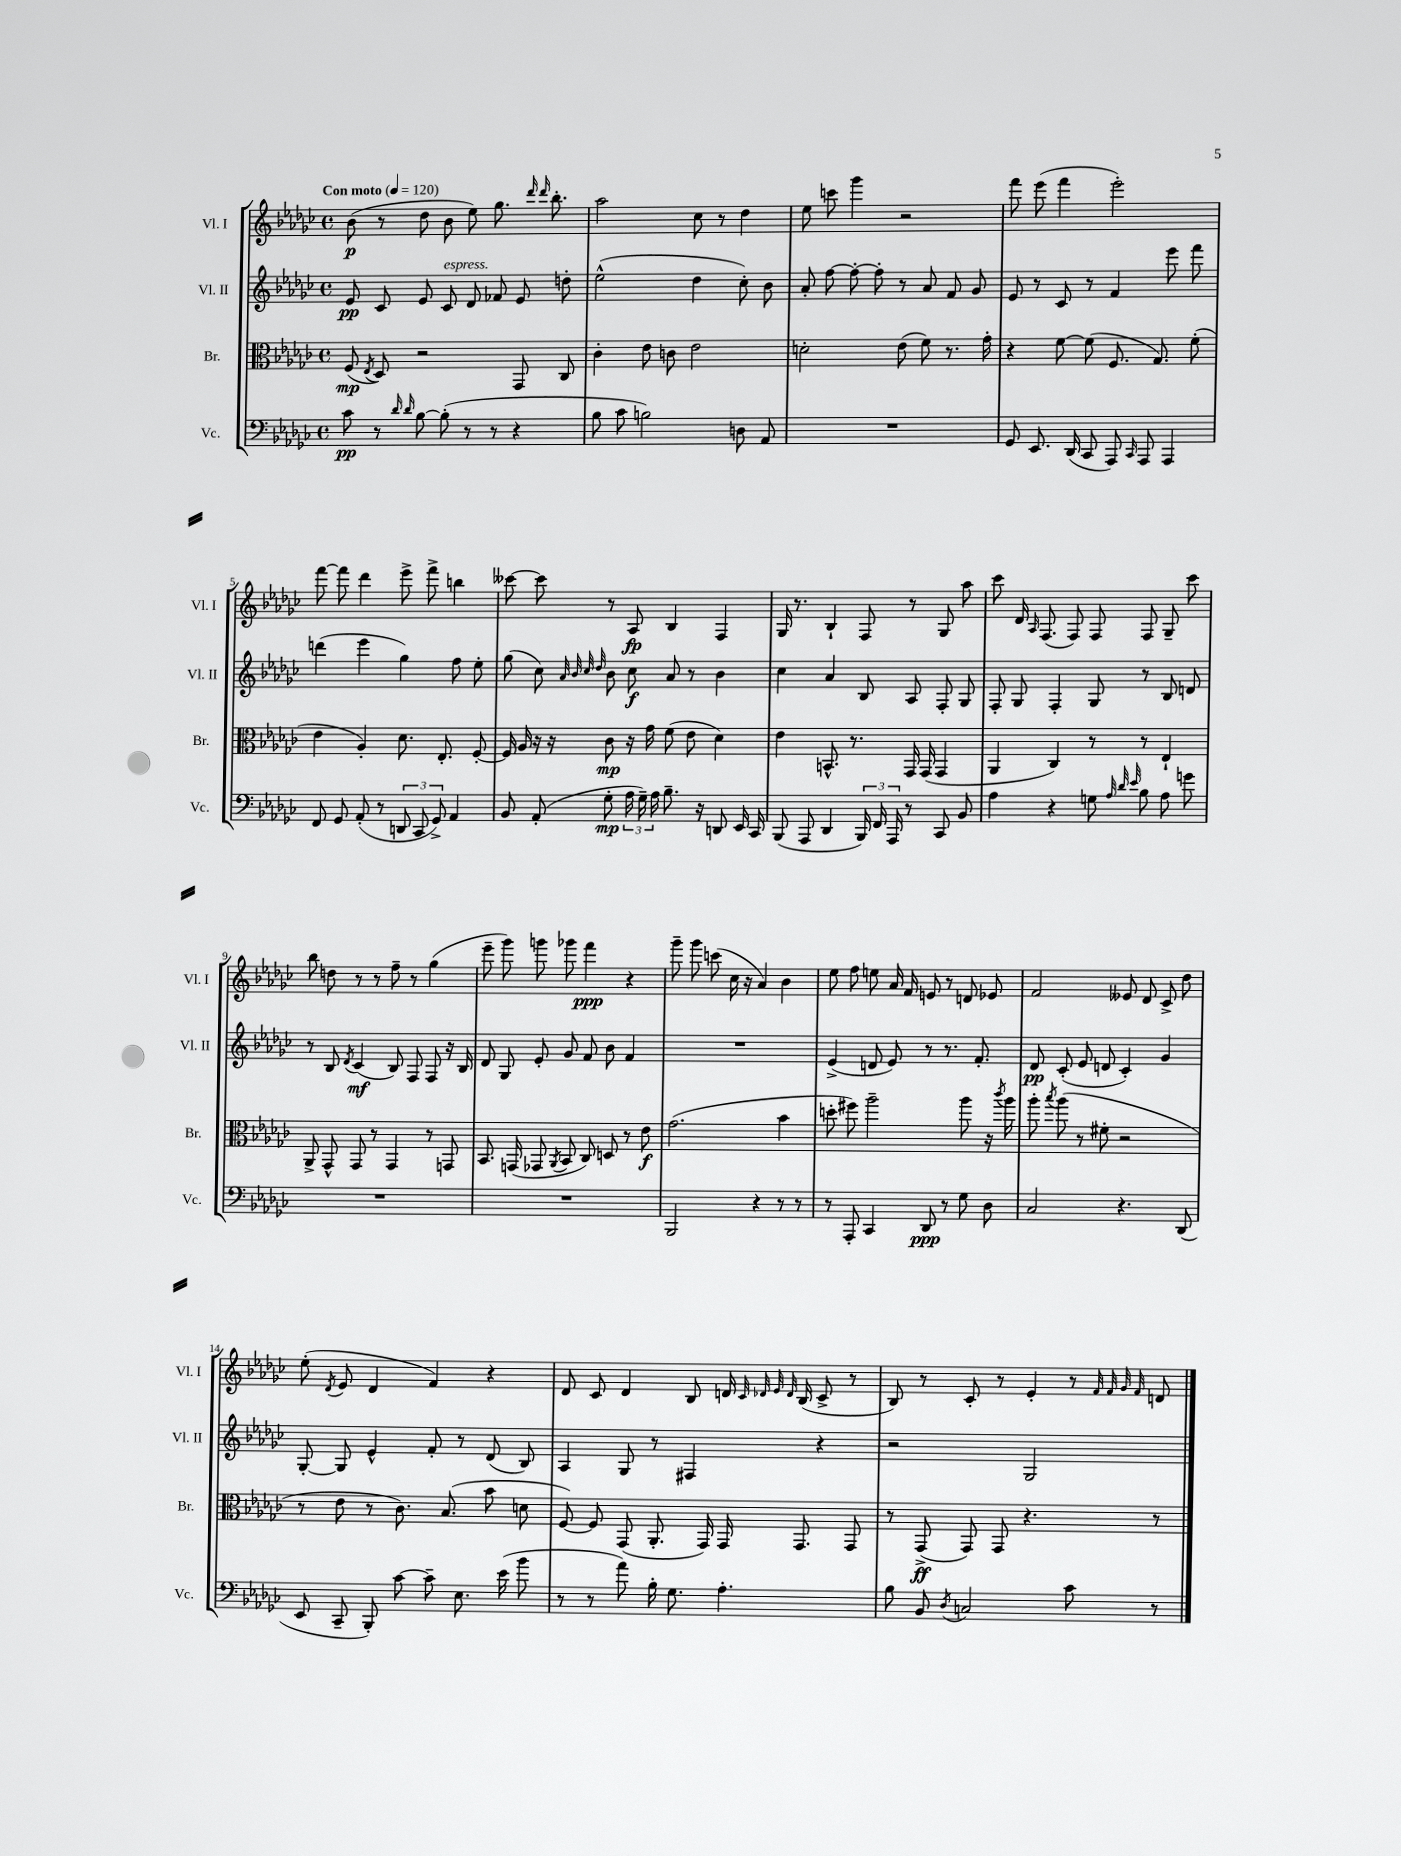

**kern	**kern	**kern	**kern
*staff4	*staff3	*staff2	*staff1
*clefF4	*clefC3	*clefG2	*clefG2
*k[b-e-a-d-g-c-]	*k[b-e-a-d-g-c-]	*k[b-e-a-d-g-c-]	*k[b-e-a-d-g-c-]
*M4/4	*M4/4	*M4/4	*M4/4
*met(c)	*met(c)	*met(c)	*met(c)
*MM120	*MM120	*MM120	*MM120
8c-	(8F	8e-	(8b-
.	8qE-	.	.
8r	8D-)	8c-	8r
16qqd-	.	.	.
16qqd-	.	.	.
[8B-	2r	8e-	8dd-
(8B-']	.	8c-	8b-
8r	.	8d-	8ee-)
8r	.	8f-	8.gg-
4r	8GG-	8e-	.
.	.	.	16qqddd-
.	.	.	16qqddd-
.	.	.	8.bb-'
.	8C-	8dd'	.
=	=	=	=
8B-	4c-'	(2ee-^^	2aa-
8c-	.	.	.
2B)	8e-	.	.
.	8c	.	.
.	2e-	4dd-	8cc-
.	.	.	8r
8D	.	8cc-')	4dd-
8AA-	.	8b-	.
=	=	=	=
1r	2d'	8a-'	8ee-
.	.	[8ff	8ccc
.	.	8ff'_	4ggg-
.	.	8ff']	.
.	(8e-	8r	2r
.	8f)	8a-	.
.	8.r	8f	.
.	.	8g-	.
.	16g-'	.	.
=	=	=	=
8GG-	4r	8e-	8fff
8.EE-	.	8r	(8eee-
.	[8f	8c-	4fff
(16DD-	.	.	.
8CC-	(8f]	8r	.
8AAA-)	8.F	4f	2eee-')
16qqCC-	.	.	.
8AAA-	.	.	.
.	8.G-)	.	.
4AAA-	.	8eee-	.
.	(8f'	8fff	.
=	=	=	=
8FF	4e-	(4ddd	[8fff
8GG-	.	.	8fff]
(8AA-'	4A-')	4eee-	4ddd-
8r	.	.	.
12DD	8.d-	4gg-)	8eee-^
12CC-	.	.	.
.	.	.	8fff^
12GG-^)	.	.	.
.	8.E-'	.	.
4AA-	.	8ff	4bb
.	[8F'	8ee-'	.
=	=	=	=
8BB-	16F]	(8gg-	[8ccc--
.	16A-	.	.
(8AA-'	16r	8cc-)	8ccc--]
.	16r	.	.
.	.	32qqa-	.
.	.	32qqb-	.
.	.	32qqcc-	.
.	.	32qqdd-	.
8G-'	8c-	8b-	8r
24A-	16r	8cc-	8A-
24G-~)	.	.	.
.	16g-	.	.
24A-	.	.	.
8.B-~	(8f	8a-	4B-
.	8e-	8r	.
16r	.	.	.
8DD	4d-)	4b-	4F
16EE-	.	.	.
16CC-	.	.	.
=	=	=	=
(8BBB-	4e-	4cc-	16G-
.	.	.	8.r
8AAA-	.	.	.
4DD-	8.BB^^	4a-	4B-`
.	8.r	.	.
24BBB-)	.	8B-	8F
24FF	.	.	.
24AAA-	.	.	.
8r	16GG-	8A-	8r
.	(16GG-	.	.
8CC-	4GG-	8F'	8G-
8BB-	.	8G-	8aa-
=	=	=	=
4A-	4AA-	8F'	8ccc-
.	.	8G-	16d-
.	.	.	16qqA-
.	.	.	(8.F
4r	4C-)	4F'	.
.	.	.	8F)
8G	8r	8G-	8F
32qqA-	.	.	.
32qqd-	.	.	.
32qqe-	.	.	.
8B-	8r	8r	8F
8A-	4E-`	8B-	8G-~
8g	.	8d	8ccc-
=	=	=	=
1r	8AA-^	8r	8bb-
.	8GG-^^	8B-	8dd
.	.	8qd-	.
.	8GG-	(4c-	8r
.	8r	.	8r
.	4GG-	8B-)	8ff~
.	.	8F	8r
.	8r	8F	(4gg-
.	8GG	16r	.
.	.	16B-	.
=	=	=	=
1r	8.BB-	8d-	8eee-~
.	.	8G-	8ggg-)
.	(16GG	.	.
.	8GG-	8e-'	8ggg
.	8qAA-	.	.
.	8BB-	8g-	8ggg-
.	8C-)	8f	4fff
.	8D	8b-	.
.	8r	4f	4r
.	8e-	.	.
=	=	=	=
2BBB-	(2.g-	1r	8ggg-~
.	.	.	8ggg-
.	.	.	(8ccc
.	.	.	16cc-
.	.	.	16r
4r	.	.	4a-)
8r	4b-	.	4b-
8r	.	.	.
=	=	=	=
8r	8dd'	(4e-^	8ee-
8AAA-'	8ff#)	.	8ff
4CC-	2aa-~	8d	8ee
.	.	8e-)	16a-
.	.	.	16f
8DD-	.	8r	8e
8r	.	8.r	8r
8G-	8aa-	.	8d
.	.	8.f'	.
8D-	16r	.	8e-
.	8qccc-	.	.
.	16aa-	.	.
=	=	=	=
2C-	8aa-'	8d-	2f
.	8qbb-	.	.
.	(8aa-	(8c-'	.
.	8r	8e-	.
.	8f#'	8d	.
4.r	2r	4c-')	8e--
.	.	.	8d-
.	.	4g-	8c-^
(8DD-	.	.	8dd-
=	=	=	=
8EE-	8r	[8G-'	(8ee-'
.	.	.	8qd-
8CC-~	8e-	8G-]	8e-
8BBB-')	8r	4e-^^	4d-
[8c-	8.c-)	.	.
8c-~]	.	8f'	4f)
.	(8.B-	.	.
8.E-	.	8r	.
.	8b-	(8d-	4r
(16e-	.	.	.
8b-	8d	8B-)	.
=	=	=	=
8r	[8F)	4A-	8d-
8r	8F]	.	8c-
8a-)	(8GG-	8G-	4d-
16B-'	8.AA-'	8r	.
8.G-	.	.	.
.	.	4F#	8B-
.	16GG-)	.	.
4.A-'	16GG-	.	16d
.	.	.	32qqc-
.	.	.	32qqd-
.	.	.	32qqe-
.	.	.	32qqd-
.	8.GG-	.	(16B-
.	.	4r	8c-^
.	8GG-	.	8r
=	=	=	=
8B-	8r	2r	8B-)
8BB-	(8GG-^	.	8r
8qD-	.	.	.
2C	8GG-)	.	8c-'
.	8GG-	.	8r
.	4.r	2G-	4e-'
8c-	.	.	8r
.	.	.	32qqf
.	.	.	32qqf
.	.	.	32qqg-
.	.	.	32qqf
8r	8r	.	8d
==	==	==	==
*-	*-	*-	*-
